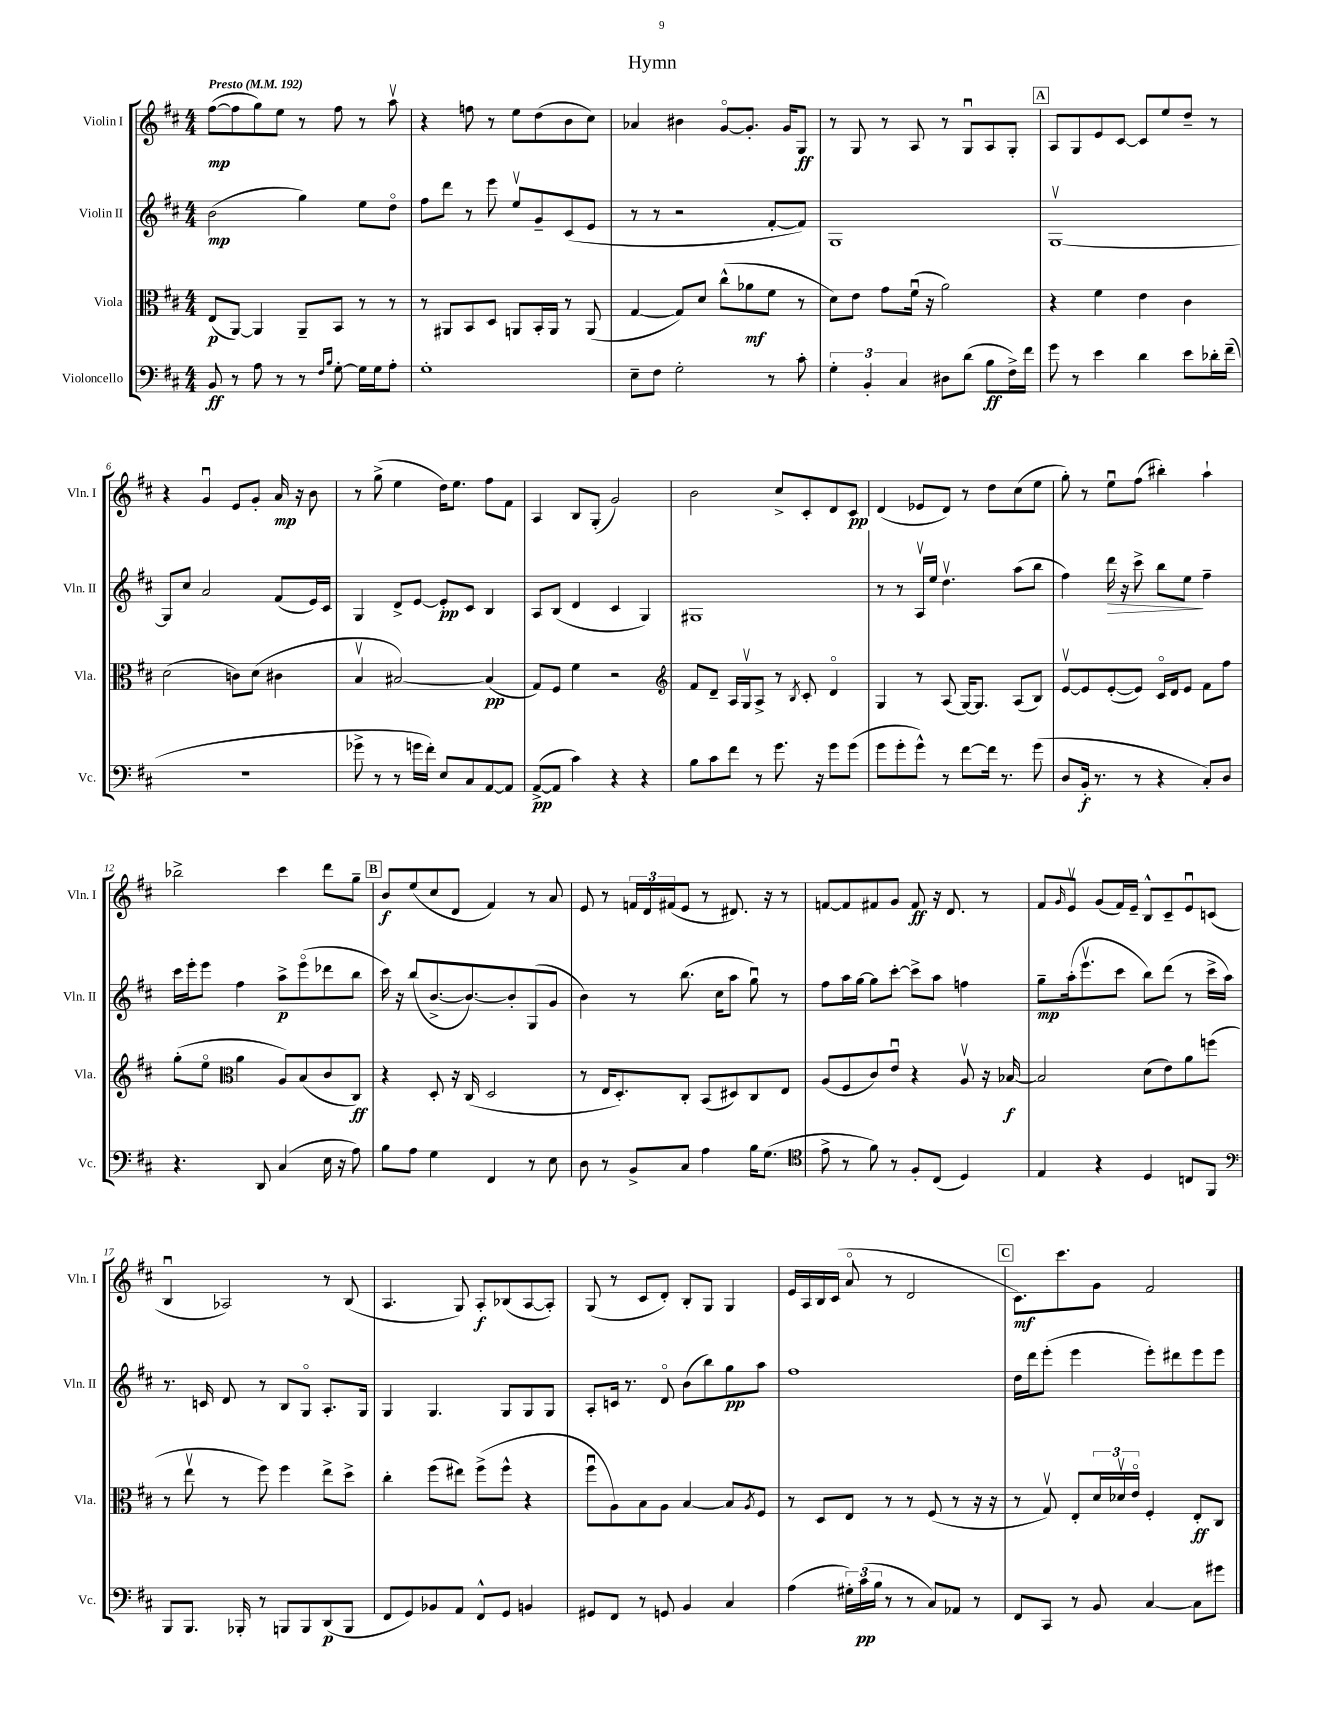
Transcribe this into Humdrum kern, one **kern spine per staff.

**kern	**kern	**kern	**kern
*staff4	*staff3	*staff2	*staff1
*clefF4	*clefC3	*clefG2	*clefG2
*k[f#c#]	*k[f#c#]	*k[f#c#]	*k[f#c#]
*M4/4	*M4/4	*M4/4	*M4/4
*MM192	*MM192	*MM192	*MM192
8BB/	(8E/L	(2b\	([8ff#\L
8r	[8AA/J)	.	8ff#\]
8A\	4AA/]	.	8gg\)
8r	.	.	8ee\J
8r	8AA~/L	4gg\)	8r
16qqF#/LL	.	.	.
16qqB/JJ	.	.	.
[8G'\	8BB/J	.	8ff#\
16G\]LL	8r	8ee\L	8r
16G\J	.	.	.
8A'\J	8r	8ddo\J	8aav\
=	=	=	=
1G'	8r	8ff#\L	4r
.	8AA#/L	8ddd\J	.
.	8BB/	8r	8ff\
.	8D/J	8eee\	8r
.	8AA/L	8eev/L	8ee\L
.	16BB'/L	8g~/	(8dd\
.	16AA/JJ	.	.
.	8r	(8c#/	8b\
.	(8AA/	8e/J	8cc#\J)
=	=	=	=
8E~\L	[4G/	8r	4a-/
8F#\J	.	8r	.
2G'\	8G/]L)	2r	4b#\
.	8d/J	.	.
.	(8cc#^^\L	.	[8go/L
.	8a-\	.	8.g'/]J
8r	8f#\J	[8f#'/L	.
.	.	.	16g/LK
8c#'\	8r	8f#/]J)	8G/J
=	=	=	=
6G'\	8d\L)	1G	8r
.	8e\J	.	8G/
6BB'/	.	.	.
.	8g\L	.	8r
6C#/	.	.	.
.	(16f#u\Jk	.	8A/
.	16r	.	.
8D#\L	2a\)	.	8r
(8d\J	.	.	8Gu/L
8B\L	.	.	8A/
16F#^\L)	.	.	8G'/J
16f#\JJ	.	.	.
=	=	=	=
8g\	4r	[1Gv	8A/L
8r	.	.	8G/
4e\	4f#\	.	8e/
.	.	.	[8c#/J
4d\	4e\	.	8c#/]L
.	.	.	8ee/
8e\L	4c#\	.	8dd~/J
16d-'\L	.	.	8r
(16f#~\JJ	.	.	.
=	=	=	=
1r	(2d\	8G/]L	4r
.	.	8cc#/J	.
.	.	2a/	4gu/
.	8c\L)	.	8e/L
.	(8d\J	.	8g'/J
.	4c#\	(8f#/L	16a/
.	.	.	16r
.	.	16e/L)	8b\
.	.	16c#/JJ	.
=	=	=	=
8g-^\	4Bv/	4G/	8r
8r	.	.	(8gg^\
8r	[2B#/)	8d^/L	4ee\
16g\LL	.	[8e/J	.
16f#'\JJ)	.	.	.
8E/L	.	8e'/]L	16dd\LK)
.	.	.	8.ee\J
8C#/	.	8c#/J	.
[8AA/	(4B#/]	4B/	8ff#\L
8AA/]J	.	.	8f#\J
=	=	=	=
([8AA^/L	8G/L)	8A/L	4A/
8AA/]J	8F#/J	(8B/J	.
4c#\)	4f#\	4d/	8B/L
.	.	.	(8G'/J
4r	2r	4c#/	2g/)
4r	.	4G/)	.
=	=	=	=
*	*clefG2	*	*
8B\L	8f#/L	1G#	2b\
8c#\	8d~/J	.	.
8f#\J	16A/LL	.	.
.	16Gv/J	.	.
8r	8A^/J	.	.
8.g\	8r	.	8cc#^/L
.	8qB/	.	.
.	8c#'/	.	8c#'/
16r	.	.	.
8g\L	4do/	.	8d/
(8g\J	.	.	8c#/J
=	=	=	=
8g\L	4G/	8r	(4d/
8g'\	.	8r	.
8g^^\J)	8r	16Av/LL	8e-/L
.	.	16ee/JJ	.
8r	(8A/	4.ddv\	8d/J)
[8f#\L	[16G/LK)	.	8r
.	8.G/]J	.	.
16f#\]Jk	.	.	8dd\L
8.r	.	.	.
.	(8A/L	(8aa\L	(8cc#\
(8g\	8B/J)	8bb\J	8ee\J
=	=	=	=
8D/L	[8ev/L	4ff#\)	8gg'\)
16BB'/Jk	8e/]	.	8r
8.r	.	.	.
.	([8e'/	16ddd\	8eeu\L
.	.	16r	.
8r	8e/]J)	8ccc#^\	(8ff#\J
4r	16c#o/LL	8bb\L	4bb#'\)
.	16d/J	.	.
.	8e/J	8ee\J	.
8C#'/L)	8f#\L	4ff#~\	4aa`\
8D/J	8ff#\J	.	.
=	=	=	=
4.r	(8gg'\L	16ccc#\LL	2bb-^\
.	.	16eee'\J	.
.	8eeo\J	8eee\J	.
*	*clefC3	*	*
.	4a\	4ff#\	.
8DD/	.	.	.
(4C#/	8A/L)	8aa^\L	4ccc#\
.	(8B/	(8eeeo\	.
16E\	8c#/	8ddd-\	8ddd\L
16r	.	.	.
8A\)	8C#/J)	8bb\J	8gg~\J
=	=	=	=
8B\L	4r	16ccc#\)	8b/L
.	.	16r	.
8A\J	.	(8bb/L	(8ee/
4G\	8D'/	[8.b^/	8cc#/
.	16r	.	8d/J
.	(16C#/	8.b/_)	.
4FF#/	2D/	.	4f#/)
.	.	8b'/]	.
8r	.	(8G/	8r
8E\	.	8g/J	8a/
=	=	=	=
8D\	8r	4b\)	8e/
8r	16E/LK	.	8r
.	8.D'/)	.	.
8BB^/L	.	8r	24f/LL
.	.	.	24d/
.	.	.	(24f#/J
8C#/J	8C#'/J	(8.bb\	8e/J
4A\	(8BB/L	.	8r
.	.	16cc#\LK	.
.	8D#/)	8aa\J	8.d#/)
16B\LK	8C#/	8ggu\)	.
(8.G\J	.	.	16r
.	8E/J	8r	8r
=	=	=	=
*clefC4	*	*	*
8e^\	(8A/L	8ff#\L	[8f/L
8r	8F#/	16aa\L	8f/]
.	.	[16gg\JJ	.
8f#\)	8c#/)	8gg\]L	8f#/
8r	8eu/J	[8ccc#'\J	8g/J
8F#'/L	4r	8ccc#^\]L	8f#/
(8C#/J	.	8aa\J	16r
.	.	.	8.d/
4D/)	8Av/	4ff\	.
.	16r	.	8r
.	[16B-/	.	.
=	=	=	=
4E/	2B-/]	8gg~\L	8f#/L
.	.	.	16qqg/
.	.	(16aa'\k	8ev/J
.	.	8.eeev\	.
4r	.	.	(8g/L
.	.	8ccc#\J	16f#/L)
.	.	.	16e~/JJ
4D/	(8d\L	8bb\L)	8B^^/L
.	8e\)	(8ddd\J	8c#~/
8C/L	8a\	8r	8eu/
8FF#/J	(8ff\J	16ccc#^\LL	(8c/J
.	.	16aa\JJ)	.
=	=	=	=
*clefF4	*	*	*
8BBB/L	8r	8.r	4Bu/
8.BBB/J	8eev\	.	.
.	.	16c/	.
.	8r	8d/	2A-/)
16BBB-'/	.	.	.
8r	8ff#\)	8r	.
8BBB/L	4ff#\	8B/L	.
8BBB/	.	8Go/J	.
(8DD/	8ee^\L	8.A'/L	8r
8BBB/J	8dd^\J	.	(8B/
.	.	16G/Jk	.
=	=	=	=
8FF#/L	4cc#'\	4G/	4.A/
8GG/)	.	.	.
8BB-/	(8ff#\L	4.G/	.
8AA/J	8ee#\J)	.	8G/)
8FF#^^/L	(8ff#^\L	.	8A'/L
8GG/J	8ff#^^\J	8G/L	(8B-/
4BB/	4r	8G/	[8A/
.	.	8G/J	8A'/]J)
=	=	=	=
8GG#/L	8ff#u\L	8A'/L	(8G/
8FF#/J	8A\)	16c/Jk	8r
.	.	8.r	.
8r	8B\	.	8c#/L
8GG/	8A\J	8do/	8d'/J)
4BB/	[4B/	(8b\L	8B'/L
.	.	8bb\)	8G/J
4C#/	8B/]L	8gg\	4G/
.	8qA/	.	.
.	8F#/J	8aa\J	.
=	=	=	=
(4A\	8r	1ff#	16e/LL
.	.	.	16A/
.	8D/L	.	16B/
.	.	.	(16c#/JJ
24G#'\LL)	8E/J	.	8ao/
(24c#\	.	.	.
24B\JJ	.	.	.
8r	8r	.	8r
8r	8r	.	2d/
8C#/L)	(8F#/	.	.
8AA-/J	8r	.	.
8r	16r	.	.
.	16r	.	.
=	=	=	=
8FF#/L	8r	16dd\LL	8.c#\L)
.	.	16ddd\J	.
8CC#/J	8Gv/)	(8eee'\J	.
.	.	.	8.ccc#\
8r	8E'/L	4eee\	.
8BB/	24d/L	.	8g\J
.	24d-v/	.	.
.	24eo/JJ	.	.
[4C#/	4F#'/	8eee'\L)	2f#/
.	.	8ddd#\	.
8C#\]L	8E'/L	8eee\	.
8g#\J	8C#/J	8eee\J	.
==	==	==	==
*-	*-	*-	*-
